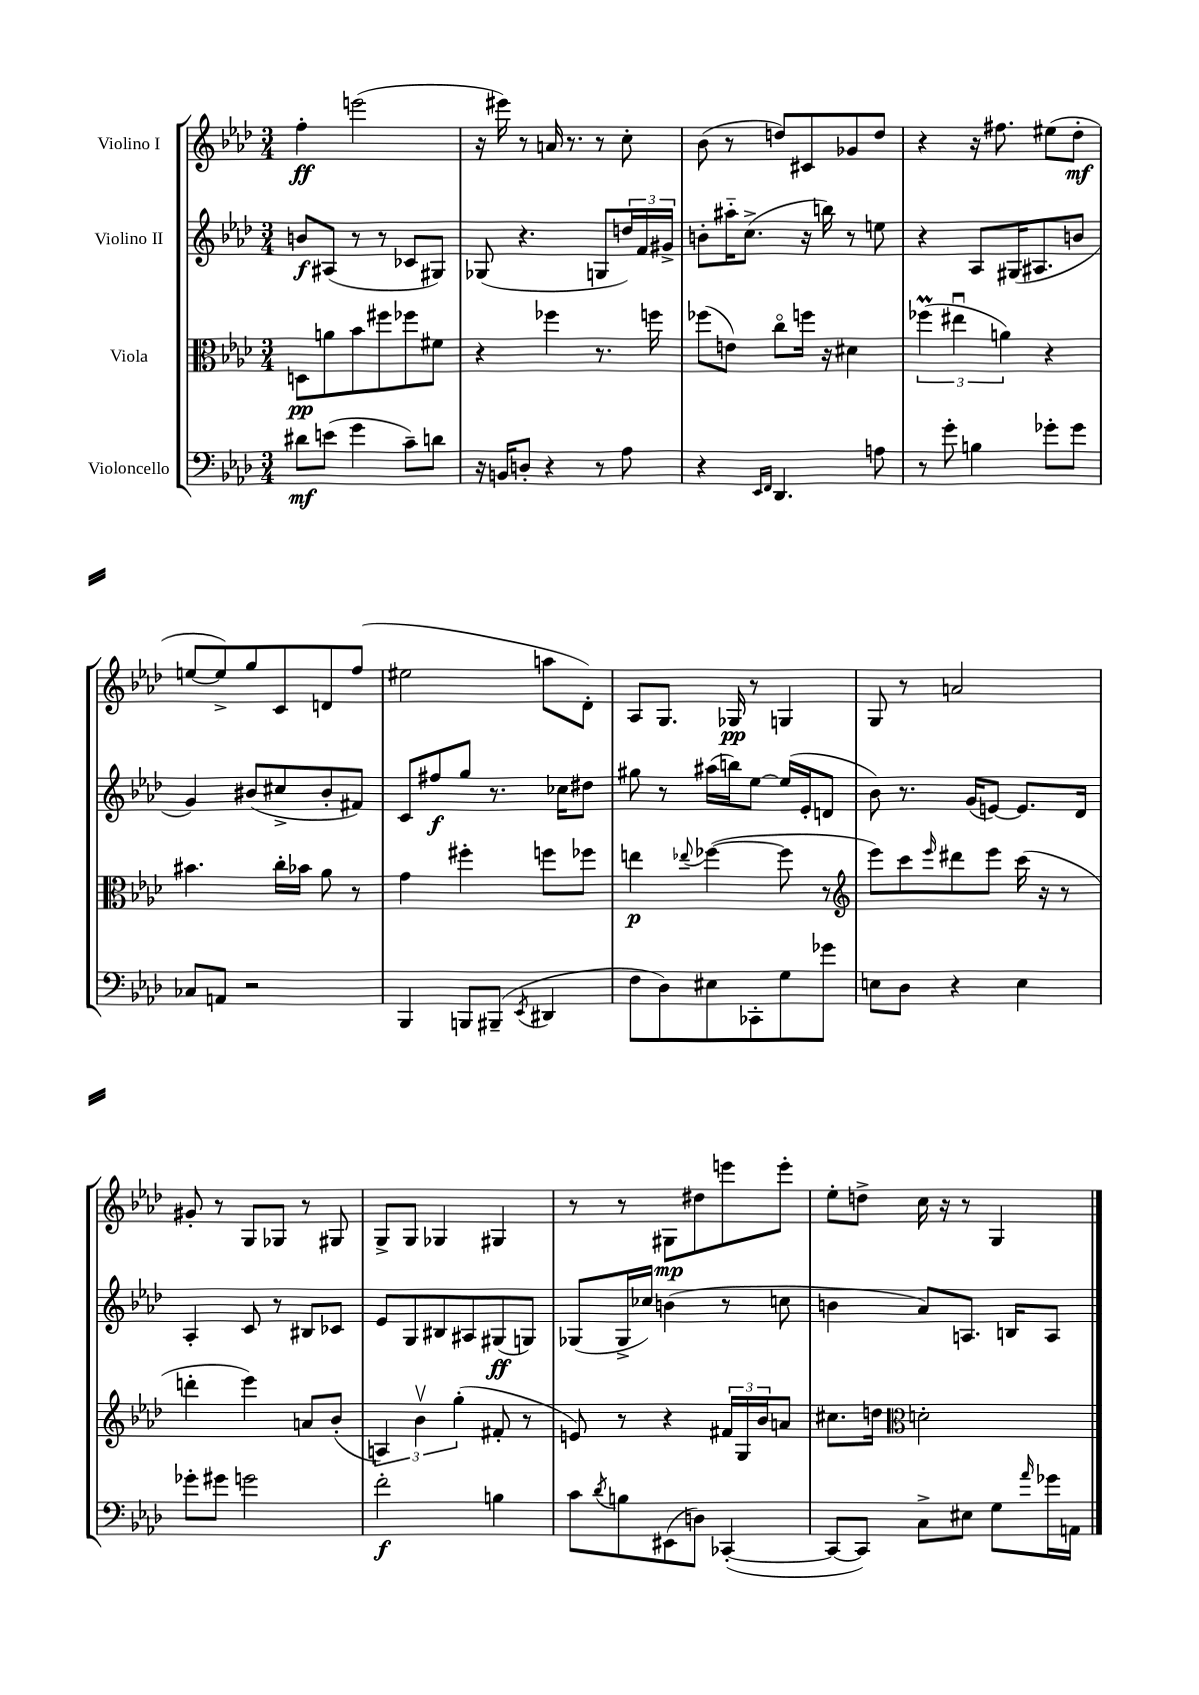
<<
\new StaffGroup <<
\new Staff = "s0" \with { instrumentName = "Violino I" } {
    \clef treble \key aes \major \numericTimeSignature \time 3/4
    f''4-.\ff e'''2( |
    r16 eis'''16) r8 a'16 r8. r8 c''8-. |
    bes'8( r8 d''8) cis'8 ges'8 d''8 |
    r4 r16 fis''8. eis''8( des''8-.\mf |
    e''8~ e''8->) g''8 c'8 d'8 f''8( |
    eis''2 a''8 des'8-.) |
    aes8 g8. ges16\pp r8 g4 |
    g8 r8 a'2 |
    gis'8-. r8 g8 ges8 r8 gis8 |
    g8-> g8 ges4 gis4 |
    r8 r8 gis8\mp dis''8 e'''8 e'''8-. |
    ees''8-. d''8-> c''16 r16 r8 g4 \bar "|." |
}
\new Staff = "s1" \with { instrumentName = "Violino II" } {
    \clef treble \key aes \major \numericTimeSignature \time 3/4
    b'8\f ais8( r8 r8 ces'8 gis8) |
    ges8( r4. g8 \tuplet 3/2 { d''16) f'16 gis'16-> } |
    b'8-. ais''16-_ c''8.->( r16 b''16) r8 e''8 |
    r4 aes8 gis16( ais8. b'8 |
    g'4) bis'8( cis''8-> bis'8-. fis'8) |
    c'8 fis''8\f g''8 r8. ces''16 dis''8 |
    gis''8 r8 ais''16( b''16) ees''8~ ees''16( ees'16-. d'8 |
    bes'8) r8. g'16( e'8~) e'8. des'16 |
    aes4-. c'8 r8 bis8 ces'8 |
    ees'8 g8 bis8 ais8 gis8\ff( g8) |
    ges8( ges16-> ces''16) b'4( r8 c''8 |
    b'4 aes'8) a8. b16 a8 \bar "|." |
}
\new Staff = "s2" \with { instrumentName = "Viola" } {
    \clef alto \key aes \major \numericTimeSignature \time 3/4
    d8\pp a'8 bes'8 fis''8 fes''8 fis'8 |
    r4 fes''4 r8. f''16 |
    fes''8( e'8) c''8\flageolet f''16 r16 dis'4 |
    \tuplet 3/2 { fes''4\prall( eis''4\downbow a'4) } r4 |
    bis'4. c''16-. bes'16 aes'8 r8 |
    g'4 fis''4-. f''8 fes''8 |
    e''4\p \appoggiatura { ees''8 } fes''4~( fes''8 r8 |
    \clef treble ees'''8) c'''8 \grace { ees'''16 } dis'''8 ees'''8 c'''16( r16 r8 |
    d'''4-. ees'''4) a'8 bes'8-.( |
    \tuplet 3/2 { a4) bes'4\upbow g''4-.( } fis'8-. r8 |
    e'8) r8 r4 \tuplet 3/2 { fis'16 g16 bes'16 } a'8 |
    cis''8. d''16 \clef alto d'2-. \bar "|." |
}
\new Staff = "s3" \with { instrumentName = "Violoncello" } {
    \clef bass \key aes \major \numericTimeSignature \time 3/4
    dis'8\mf e'8( g'4 c'8--) d'8 |
    r16 b,16 d8-. r4 r8 aes8 |
    r4 \grace { ees,16 f,16 } des,4. a8 |
    r8 g'8-. b4 ges'8-. ges'8 |
    ces8 a,8 r2 |
    bes,,4 b,,8 bis,,8--( \acciaccatura { ees,8 } dis,4 |
    f8 des8) eis8 ces,8-. g8 ges'8 |
    e8 des8 r4 e4 |
    ges'8-. gis'8 g'2 |
    f'2-.\f b4 |
    c'8 \acciaccatura { des'8 } b8 eis,8( d8) ces,4~-.( |
    ces,8~ ces,8) c8-> eis8 g8 \grace { aes'16 } ges'16 a,16 \bar "|." |
}
>>
>>
\layout { \context { \Score \remove "Bar_number_engraver" } }
